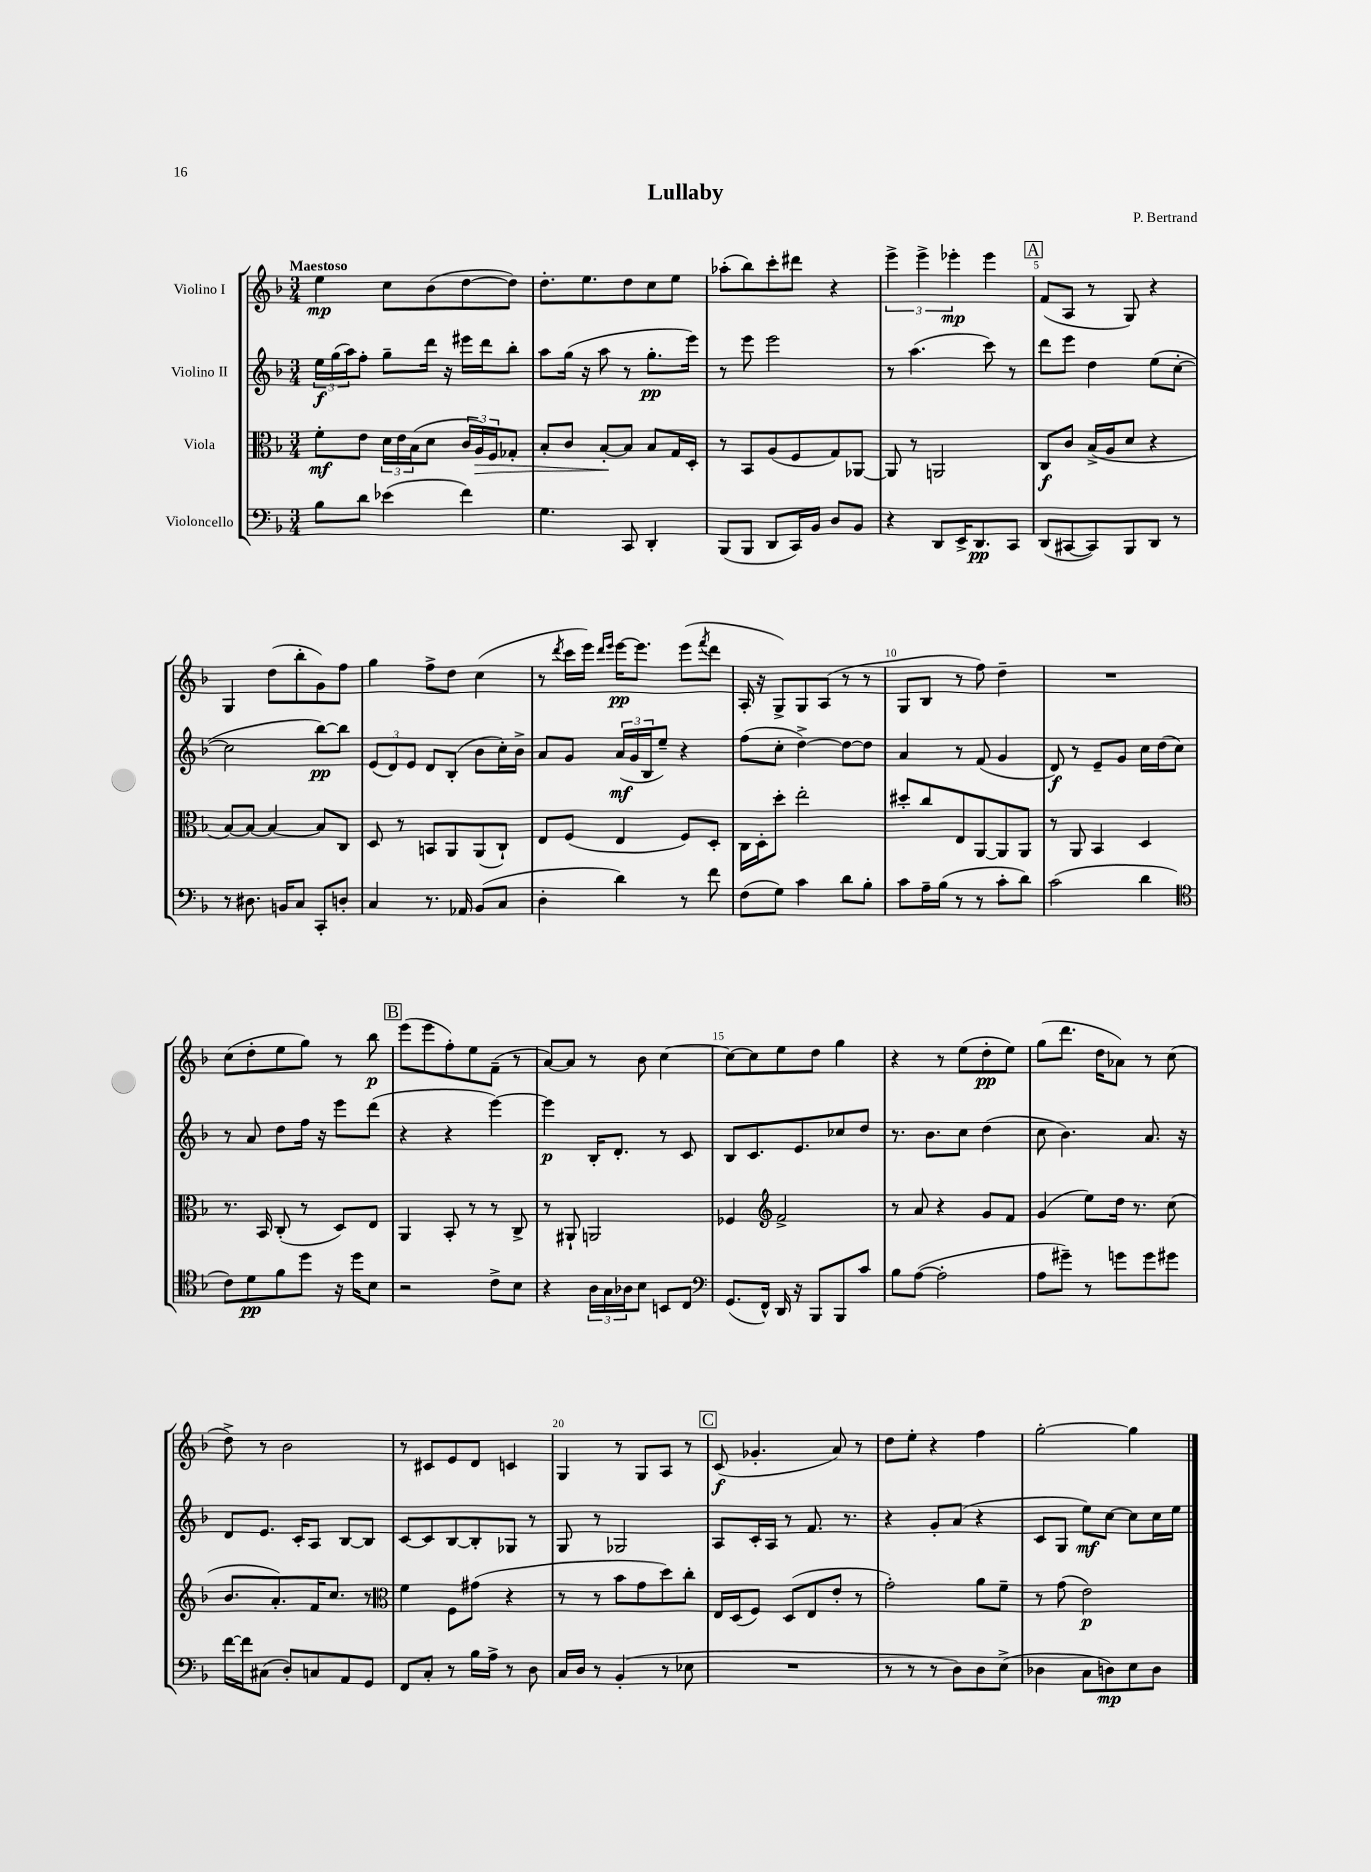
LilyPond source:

\header { title = "Lullaby" composer = "P. Bertrand" }
<<
\new StaffGroup <<
\new Staff = "s0" \with { instrumentName = "Violino I" } {
    \clef treble \key f \major \numericTimeSignature \time 3/4 \tempo "Maestoso"
    e''4\mp c''8 bes'8( d''8~ d''8) |
    d''8.-. e''8. d''8 c''8 e''8 |
    aes''8-.( bes''8) c'''8-. dis'''8 r4 |
    \tuplet 3/2 { e'''4-> e'''4-> ees'''4-.\mp } ees'''4 |
    \mark \markup { \box "A" } f'8( a8 r8 g8) r4 |
    g4 d''8( bes''8-. g'8) f''8 |
    g''4 f''8-> d''8 c''4( |
    r8 \acciaccatura { d'''8 } c'''16 e'''16) \grace { d'''16 e'''16 } e'''16~\pp e'''8. e'''8( \acciaccatura { f'''8 } d'''8 |
    a16-. r16 g8->) g8 a8( r8 r8 |
    g8 bes8 r8 f''8) d''4-- |
    R2. |
    c''8( d''8-. e''8 g''8) r8 bes''8\p |
    \mark \markup { \box "B" } e'''8( e'''8 f''8-.) e''8 f'8--( r8 |
    a'8~) a'8 r8 bes'8 c''4~ |
    c''8~ c''8 e''8 d''8 g''4 |
    r4 r8 e''8( d''8-.\pp e''8) |
    g''8( d'''8. d''16 aes'8) r8 c''8( |
    d''8->) r8 bes'2 |
    r8 cis'8 e'8 d'8 c'4 |
    g4 r8 g8 a8 r8 |
    \mark \markup { \box "C" } c'8\f( ges'4.-. a'8) r8 |
    d''8 e''8-. r4 f''4 |
    g''2~-. g''4 \bar "|." |
}
\new Staff = "s1" \with { instrumentName = "Violino II" } {
    \clef treble \key f \major \numericTimeSignature \time 3/4
    \tuplet 3/2 { e''16\f g''16( a''16) } f''8-. g''8-- d'''16 r16 eis'''16 d'''16 bes''8-. |
    a''8 g''16( r16 a''8 r8 g''8.-.\pp e'''16) |
    r8 e'''8 e'''2 |
    r8 a''4.( c'''8) r8 |
    \mark \markup { \box "A" } d'''8 e'''8 d''4 e''8( c''8~-. |
    c''2 bes''8~\pp) bes''8 |
    \tuplet 3/2 { e'8( d'8) e'8 } d'8 bes8-.( bes'8 c''16-.) bes'16-> |
    a'8 g'8 \tuplet 3/2 { a'16\mf( g'16 bes16 } e''8--) r4 |
    f''8( c''8-. d''4~->) d''8~ d''8 |
    a'4 r8 f'8( g'4 |
    d'8\f) r8 e'8-- g'8 c''16 d''16( c''8) |
    r8 a'8 d''8 f''16 r16 e'''8 d'''8( |
    \mark \markup { \box "B" } r4 r4 e'''4~) |
    e'''4\p bes16-. d'8.-. r8 c'8 |
    bes8 c'8. e'8. ces''8 d''8 |
    r8. bes'8. c''8 d''4( |
    c''8 bes'4.) a'8. r16 |
    d'8 e'8. c'16-. a8 bes8~ bes8 |
    c'8~ c'8 bes8~ bes8-. ges8 r8 |
    g8 r8 ges2 |
    \mark \markup { \box "C" } a8 c'16-. a16 r8 f'8. r8. |
    r4 g'8-. a'8( r4 |
    c'8 g8 e''8\mf) c''8~ c''8 c''16 e''16 \bar "|." |
}
\new Staff = "s2" \with { instrumentName = "Viola" } {
    \clef alto \key f \major \numericTimeSignature \time 3/4
    f'8-.\mf e'8 \tuplet 3/2 { d'16 e'16 bes16( } d'8 \tuplet 3/2 { c'16 a16\>) f16 } ges8-. |
    bes8-. c'8 bes8~-.\! bes8 bes8 g16 d16-. |
    r8 bes,8 a8( f8 g8) aes,8~ |
    aes,8 r8 a,2 |
    \mark \markup { \box "A" } c8\f c'8 bes16->( a16 d'8 r4 |
    bes8~) bes8~ bes4~ bes8 c8 |
    d8 r8 b,8 a,8 a,8( c8-!) |
    e8 f8( e4 f8) d8-. |
    c16 d16-. d''8-. e''2-. |
    dis''8-. c''8 e8 a,8~ a,8 a,8 |
    r8 a,8 bes,4 d4 |
    r8. bes,16 c8-.( r8 d8) e8 |
    \mark \markup { \box "B" } a,4 bes,8-. r8 r8 c8-> |
    r8 ais,8-! a,2 |
    fes4 \clef treble f'2-> |
    r8 a'8 r4 g'8 f'8 |
    g'4( e''8) d''16 r8. c''8( |
    bes'8. a'8.-.) f'16 c''8. r8 |
    \clef alto f'4 f8 gis'8( r4 |
    r8 r8 bes'8 g'8 d''8) c''8-. |
    \mark \markup { \box "C" } e16 d16( f8) d8( e8 e'8-. r8 |
    g'2-.) a'8 f'8-- |
    r8 g'8( e'2\p) \bar "|." |
}
\new Staff = "s3" \with { instrumentName = "Violoncello" } {
    \clef bass \key f \major \numericTimeSignature \time 3/4
    bes8 d'8 ees'4( f'4) |
    g4. c,8 d,4-. |
    bes,,8( bes,,8 d,8 c,16) bes,16 d8 bes,8 |
    r4 d,8 e,16-> d,8.\pp c,8 |
    \mark \markup { \box "A" } d,8( cis,8~ cis,8) bes,,8 d,8 r8 |
    r8 dis8. b,16 c8 c,8-. d8-. |
    c4 r8. aes,16 bes,8( c8 |
    d4-. d'4) r8 f'8 |
    f8( g8) c'4 d'8 bes8-. |
    c'8 a16-- bes16( r8 r8 c'8-. d'8) |
    c'2( d'4 |
    \clef tenor c'8) d'8\pp f'8 d''8 r16 d''16 bes8 |
    \mark \markup { \box "B" } r2 c'8-> bes8 |
    r4 \tuplet 3/2 { a16 g16 aes16 } bes8 b,8 c8 |
    \clef bass g,8.( f,16-^) d,16 r16 bes,,8 bes,,8 c'8 |
    bes8 a8~( a2-. |
    a8 gis'8--) r8 g'8 g'8 gis'8 |
    f'16~ f'16 cis8( d8-.) c8 a,8 g,8 |
    f,8 c8-. r8 bes16 a16-> r8 d8 |
    c16 d16 r8 bes,4-.( r8 ees8 |
    \mark \markup { \box "C" } R2. |
    r8 r8 r8 d8) d8 e8->( |
    des4 c8 d8\mp) e8 d8 \bar "|." |
}
>>
>>
\layout { \context { \Score \override BarNumber.break-visibility = ##(#f #t #t) barNumberVisibility = #(every-nth-bar-number-visible 5) } }
